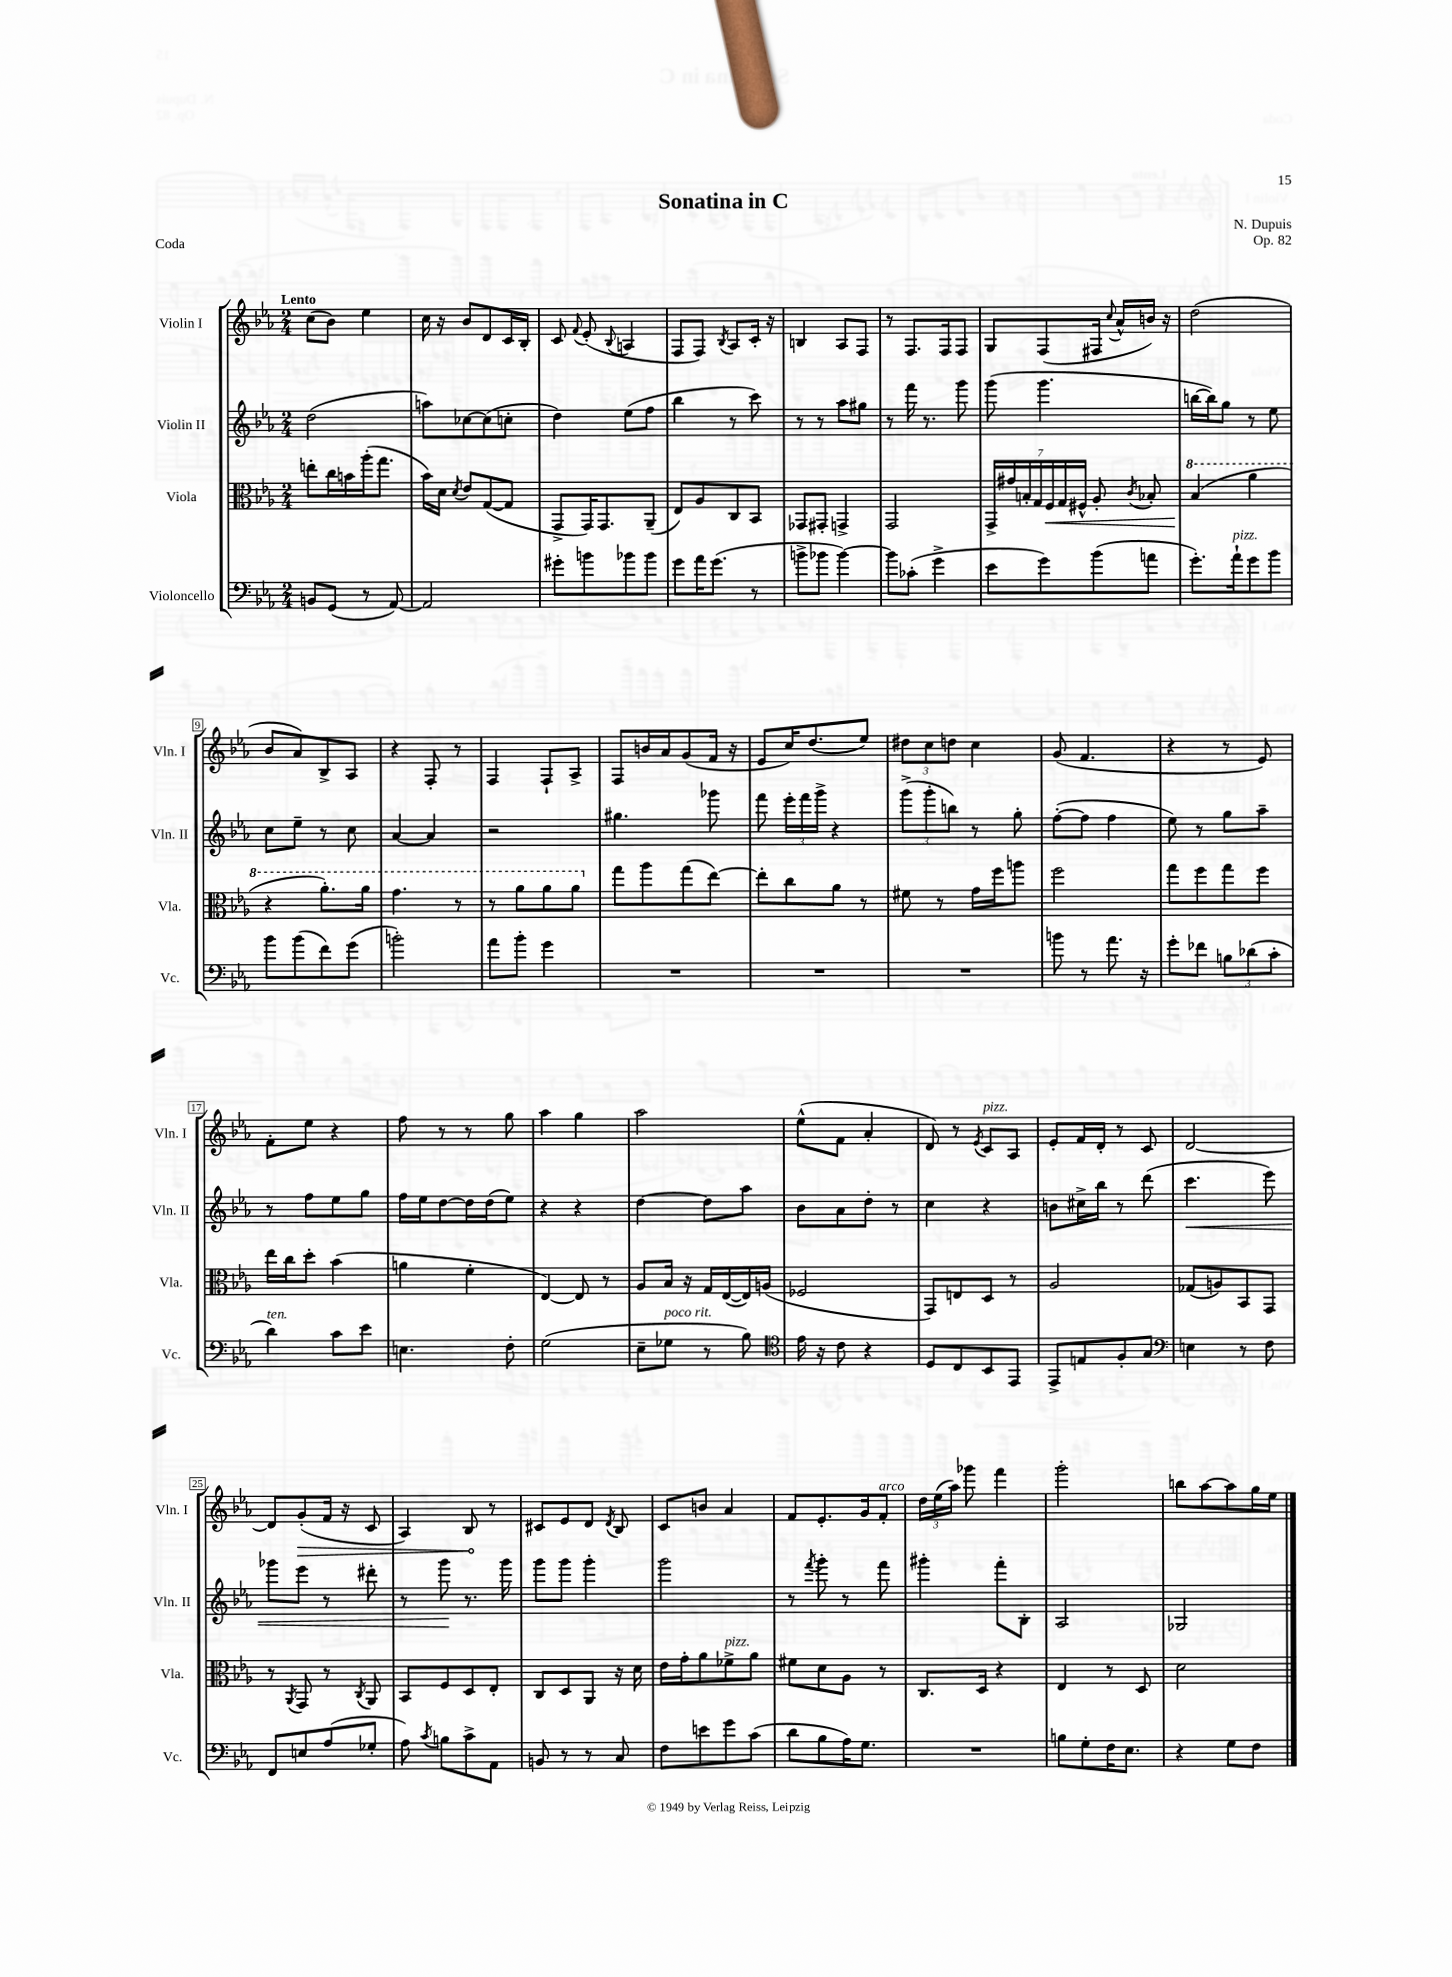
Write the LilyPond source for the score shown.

\header { title = "Sonatina in C" composer = "N. Dupuis" opus = "Op. 82" piece = "Coda" }
<<
\new StaffGroup <<
\new Staff = "s0" \with { instrumentName = "Violin I" shortInstrumentName = "Vln. I" } {
    \clef treble \key ees \major \numericTimeSignature \time 2/4 \tempo "Lento"
    \autoBeamOff c''8[( bes'8]) ees''4 |
    c''16 r16 bes'8[ d'8 c'16 bes16]-. |
    c'8 \appoggiatura { f'8 } ees'8-.( \appoggiatura { bes8 } a4 |
    f8[ f8]) \acciaccatura { bes8 } aes8[ c'16]-. r16 |
    b4 aes8[ f8] |
    r8 f8.[ f16 f8] |
    g8[ f8( fis16] \appoggiatura { c''8 } aes'16[-^ b'16]) r16 |
    d''2( |
    bes'8[ aes'8) bes8-> aes8] |
    r4 f8-. r8 |
    f4 f8[-! aes8]-> |
    f8[ b'16 aes'16 g'8( f'16] r16 |
    ees'8[ c''16) d''8.( ees''8]) |
    \tuplet 3/2 { dis''8[ c''8 d''8] } c''4 |
    g'8( f'4. |
    r4 r8 ees'8) |
    f'8[-. ees''8] r4 |
    f''8 r8 r8 g''8 |
    aes''4 g''4 |
    aes''2 |
    ees''8[-^( f'8] aes'4-. |
    d'8) r8 \acciaccatura { ees'8 } c'8[^\markup { \italic "pizz." } aes8] |
    ees'8[-. f'16 d'16]-. r8 c'8 |
    d'2~ |
    d'8[ \once \override Hairpin.circled-tip = ##t g'8-.\>( f'16] r16 c'8 |
    aes4) bes8\! r8 |
    cis'8[ ees'8 d'8] \acciaccatura { d'8 } bes8 |
    c'8[ b'8] aes'4 |
    f'8[ ees'8.-. g'16 f'8]-.^\markup { \italic "arco" } |
    \tuplet 3/2 { d''16[ ees''16( aes''16]) } ges'''8 f'''4 |
    g'''2-. |
    b''8[ aes''8~ aes''8 g''16 ees''16] \bar "|." |
}
\new Staff = "s1" \with { instrumentName = "Violin II" shortInstrumentName = "Vln. II" } {
    \clef treble \key ees \major \numericTimeSignature \time 2/4
    \autoBeamOff d''2( |
    a''8[) ces''8~ ces''8( c''8]-. |
    d''4) ees''8[( f''8] |
    bes''4 r8 c'''8) |
    r8 r8 aes''8[ gis''8] |
    r8 f'''16 r8. g'''8 |
    g'''8( g'''4. |
    b''16[~ b''16) g''8] r8 ees''8 |
    c''8[ ees''8]-- r8 c''8 |
    aes'4~ aes'4 |
    r2 |
    gis''4. ges'''8 |
    f'''8 \tuplet 3/2 { ees'''16[-. f'''16 g'''16]-> } r4 |
    \tuplet 3/2 { g'''8[->( g'''8-. b''8]) } r8 g''8-. |
    f''8[~-.( f''8] f''4 |
    ees''8) r8 g''8[ aes''8]-- |
    r8 f''8[ ees''8 g''8] |
    f''16[ ees''16 d''8~ d''16 d''16( ees''8]) |
    r4 r4 |
    d''4~ d''8[ aes''8] |
    bes'8[ aes'8 d''8]-. r8 |
    c''4 r4 |
    b'8[ cis''16-> bes''16] r8 d'''8( |
    c'''4.\< ees'''8) |
    ges'''8[ ees'''8] r8 dis'''8-. |
    r8 g'''8\! r8. g'''16 |
    g'''8[ g'''8] g'''4-. |
    g'''2 |
    r8 \acciaccatura { f'''8 } g'''8-. r8 f'''8 |
    gis'''4-. f'''8[-. bes8]-. |
    aes2 |
    ges2 \bar "|." |
}
\new Staff = "s2" \with { instrumentName = "Viola" shortInstrumentName = "Vla." } {
    \clef alto \key ees \major \numericTimeSignature \time 2/4
    \autoBeamOff e''8[-. c''16 b'16 aes''16-.( g''8.] |
    bes'16[) d'16] \acciaccatura { d'8 } ees'8[ g8~( g8] |
    g,8[-> g,16) g,8. aes,8]--( |
    ees8[) aes8 c8 bes,8] |
    ges,8[ gis,8]-. g,4-> |
    g,2 |
    \tuplet 7/4 { g,16[-> gis'16 b16-. g16 f16\< g16 fis16]-^ } aes8-. \acciaccatura { c'8 } bes8-. |
    \ottava #1 bes'4\!( aes''4 |
    r4 aes''8.[-.) aes''16] |
    g''4. r8 |
    r8 aes''8[ aes''8 aes''8] \ottava #0 |
    g''8[ aes''8 g''8( ees''8]~) |
    ees''8[-. c''8 aes'8] r8 |
    fis'8 r8 g'16[ f''16 a''8] |
    f''2 |
    g''8[ f''8 g''8 f''8] |
    ees''16[ c''16 d''8]-. bes'4( |
    a'4 f'4-. |
    ees4~) ees8 r8 |
    aes8[ bes16] r16 g16[ ees16~( ees16) a16]( |
    fes2 |
    g,8[) e8 d8] r8 |
    aes2 |
    ges8[( a8) bes,8 g,8] |
    r8 \acciaccatura { aes,8 } g,8 r8 \acciaccatura { c8 } aes,8 |
    bes,8[ f8 d8 ees8]-. |
    c8[ d8 aes,8] r16 d'16 |
    ees'16[ g'16-. aes'8 fes'8->^\markup { \italic "pizz." } aes'8] |
    fis'8[ d'8 aes8] r8 |
    c8.[ d16] r4 |
    ees4 r8 d8 |
    d'2 \bar "|." |
}
\new Staff = "s3" \with { instrumentName = "Violoncello" shortInstrumentName = "Vc." } {
    \clef bass \key ees \major \numericTimeSignature \time 2/4
    \autoBeamOff b,8[ g,8]( r8 aes,8~) |
    aes,2 |
    gis'8[-. b'8 bes'8 bes'8] |
    g'8[ aes'16 g'8.]( r8 |
    b'8[-> bes'8] bes'4~) |
    bes'8[ ces'8]-.( g'4-> |
    ees'8[ g'8) bes'8( a'8] |
    g'8.[-.) aes'16-!^\markup { \italic "pizz." } g'8 bes'8] |
    bes'8[ bes'8( f'8) g'8]( |
    b'2-.) |
    aes'8[ bes'8]-. g'4 |
    R2 |
    R2 |
    R2 |
    b'8 r8 aes'8. r16 |
    g'8[-. fes'8] \tuplet 3/2 { b8[ des'8( c'8]-. } |
    d'4^\markup { \italic "ten." }) c'8[ ees'8] |
    e4. f8-. |
    g2( |
    ees8[-- ges8]^\markup { \italic "poco rit." } r8 bes8) |
    \clef tenor ees'16 r16 c'8 r4 |
    d8[ c8 bes,8 ees,8] |
    ees,8[-> e8 f8-. g8] |
    \clef bass e4 r8 f8 |
    f,8[ e8 aes8( ges8]-. |
    aes8) \acciaccatura { c'8 } b8[ c'8-> aes,8] |
    b,8 r8 r8 c8 |
    f8[ e'8 g'8 c'8]( |
    d'8[ bes8 aes16) g8.] |
    R2 |
    b8[ g8-. f16 ees8.] |
    r4 g8[ f8] \bar "|." |
}
>>
>>
\layout { \context { \Score \override BarNumber.stencil = #(make-stencil-boxer 0.1 0.3 ly:text-interface::print) } }
